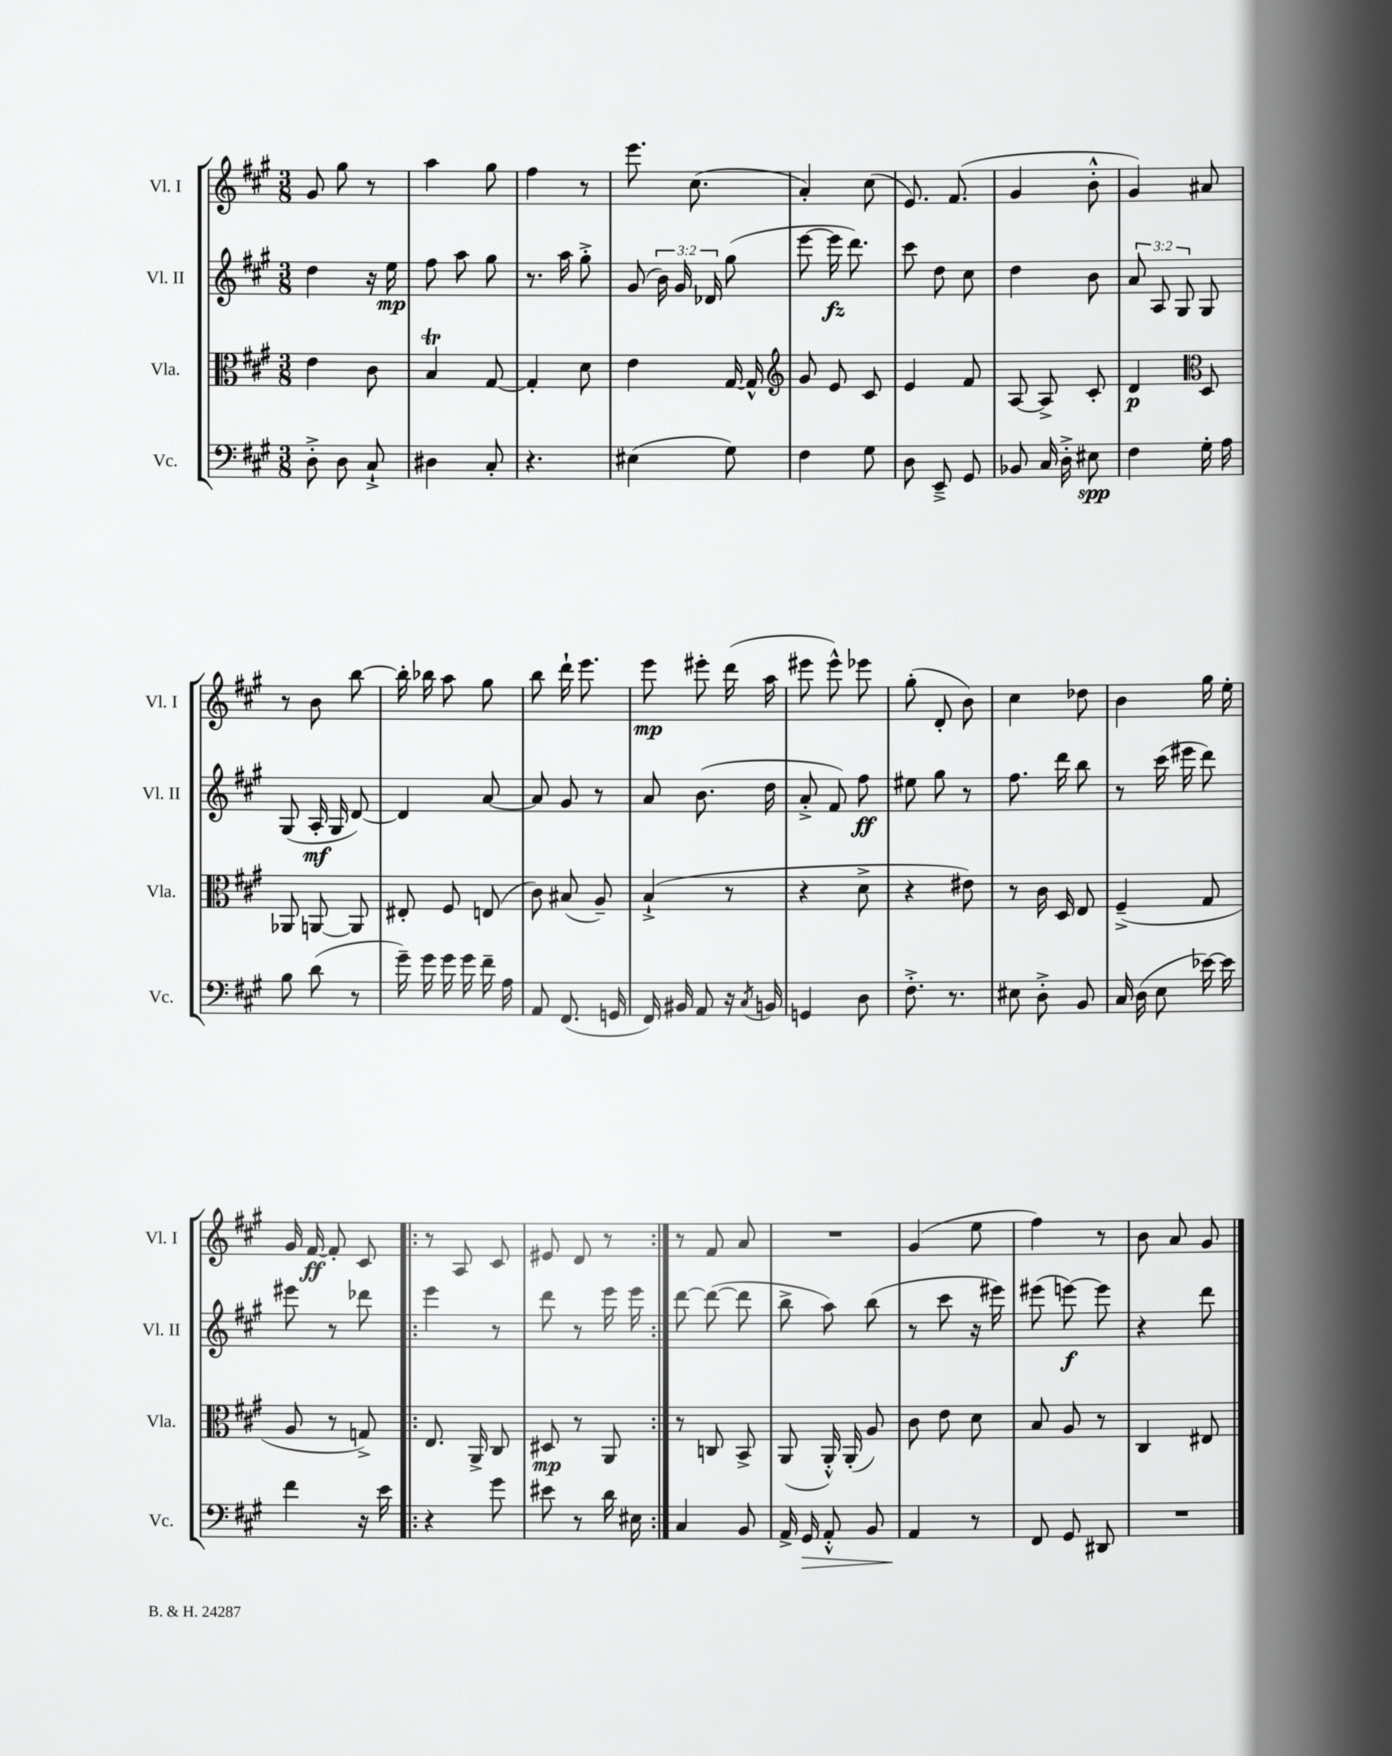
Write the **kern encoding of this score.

**kern	**kern	**kern	**kern
*staff4	*staff3	*staff2	*staff1
*clefF4	*clefC3	*clefG2	*clefG2
*k[f#c#g#]	*k[f#c#g#]	*k[f#c#g#]	*k[f#c#g#]
*M3/8	*M3/8	*M3/8	*M3/8
8D'^\	4e\	4dd\	8g#/
8D\	.	.	8gg#\
8C#`^/	8c#\	16r	8r
.	.	16ee\	.
=	=	=	=
4D#\	4B/	8ff#\	4aa\
.	.	8aa\	.
8C#'/	[8G#/	8gg#\	8gg#\
=	=	=	=
4.r	4G#'/]	8.r	4ff#\
.	.	16aa\	.
.	8d\	8gg#'^\	8r
=	=	=	=
(4E#\	4e\	(8g#/	8.eee\
.	.	24b\)	.
.	.	24g#/	.
.	.	.	(8.cc#\
.	.	24d-/	.
8G#\)	[16G#/	(8gg#\	.
.	16G#^^/]	.	.
=	=	=	=
*	*clefG2	*	*
4F#\	8g#/	[8eee\	4a'/)
.	8e/	16eee\]	.
.	.	8.ddd\)	.
8G#\	8c#/	.	(8cc#\
=	=	=	=
8D\	4e/	8ccc#\	8.e/)
8EE~^/	.	8dd\	.
.	.	.	(8.f#/
8GG#/	8f#/	8cc#\	.
=	=	=	=
8BB-/	[8A/	4dd\	4g#/
16C#/	8A^/]	.	.
16D'^\	.	.	.
8E#\	8c#'/	8b\	8b'^^\
=	=	=	=
4F#\	4d/	12a/	4g#/)
.	.	12A/	.
.	.	12G#/	.
*	*clefC3	*	*
16G#'\	8D/	8G#/	8a#/
16A\	.	.	.
=	=	=	=
8B\	8AA-/	(8G#/	8r
(8d\	[8AA/	16A'/	8b\
.	.	16G#/	.
8r	8AA/]	[8d/)	[8bb\
=	=	=	=
16g#~\)	8E#'/	4d/]	16bb'\]
16g#\	.	.	16bb-\
16g#\	8F#/	.	8aa\
16g#\	.	.	.
16f#~\	(8E/	[8a/	8gg#\
16A\	.	.	.
=	=	=	=
8AA/	8c#\)	8a/]	8bb\
(8.FF#/	(8B#/	8g#/	16ddd`\
.	.	.	8.eee\
.	8A~/)	8r	.
16GG/	.	.	.
=	=	=	=
16FF#/)	(4B`^/	8a/	8eee\
16BB#/	.	.	.
8AA/	.	(8.b\	8eee#'\
16r	8r	.	(16ddd\
8qC#/	.	.	.
16BB/	.	16dd\	16aa\
=	=	=	=
4GG/	4r	8a'^/	8eee#\
.	.	8f#/)	8eee#^^\)
8D\	8d^\	8ff#\	8eee-\
=	=	=	=
8.F#'^\	4r	8ee#\	(8gg#'\
.	.	8gg#\	8d'/
8.r	.	.	.
.	8e#\)	8r	8b\)
=	=	=	=
8E#\	8r	8.ff#\	4cc#\
8D'^\	16c#\	.	.
.	16D/	16ddd\	.
8BB/	8E/	8bb\	8dd-\
=	=	=	=
16C#/	(4F#~^/	8r	4b\
(16D\	.	.	.
8E\	.	(16ccc#\	.
.	.	16eee#\	.
[16e-\)	8G#/	8ddd\)	16gg#\
16e-\]	.	.	16ee'\
=	=	=	=
4f#\	8A/	8eee#\	16g#/
.	.	.	[16f#/
.	8r	8r	8f#'/]
16r	8G^/)	8ddd-\	8c#/
16e\	.	.	.
=!|:	=!|:	=!|:	=!|:
4r	8.E/	4eee\	8r
.	.	.	8A/
.	16AA^/	.	.
8g#\	8C#/	8r	8c#/
=	=	=	=
8e#\	8D#/	8ddd\	8e#/
8r	8r	8r	8d/
16d\	8AA/	16eee\	8r
16E#\	.	16eee\	.
=:|!	=:|!	=:|!	=:|!
4C#/	8r	[8ddd\	8r
.	8C/	(8ddd\_	8f#/
8BB/	8BB^/	8ddd\]	8a/
=	=	=	=
16AA^/	(8AA/	8bb^\	4.r
16GG#/	.	.	.
8AA'^^/	16AA'^^/)	8aa\)	.
.	(16AA'/	.	.
8BB/	8A/)	(8bb\	.
=	=	=	=
4AA/	8c#\	8r	(4g#/
.	8e\	8ccc#\	.
8r	8d\	16r	8ee\
.	.	16eee#\)	.
=	=	=	=
8FF#/	8B/	(8eee#\	4ff#\)
8GG#/	8A/	[8eee\)	.
8DD#/	8r	8eee\]	8r
=	=	=	=
4.r	4C#/	4r	8b\
.	.	.	8a/
.	8E#/	8ddd\	8g#/
==	==	==	==
*-	*-	*-	*-
